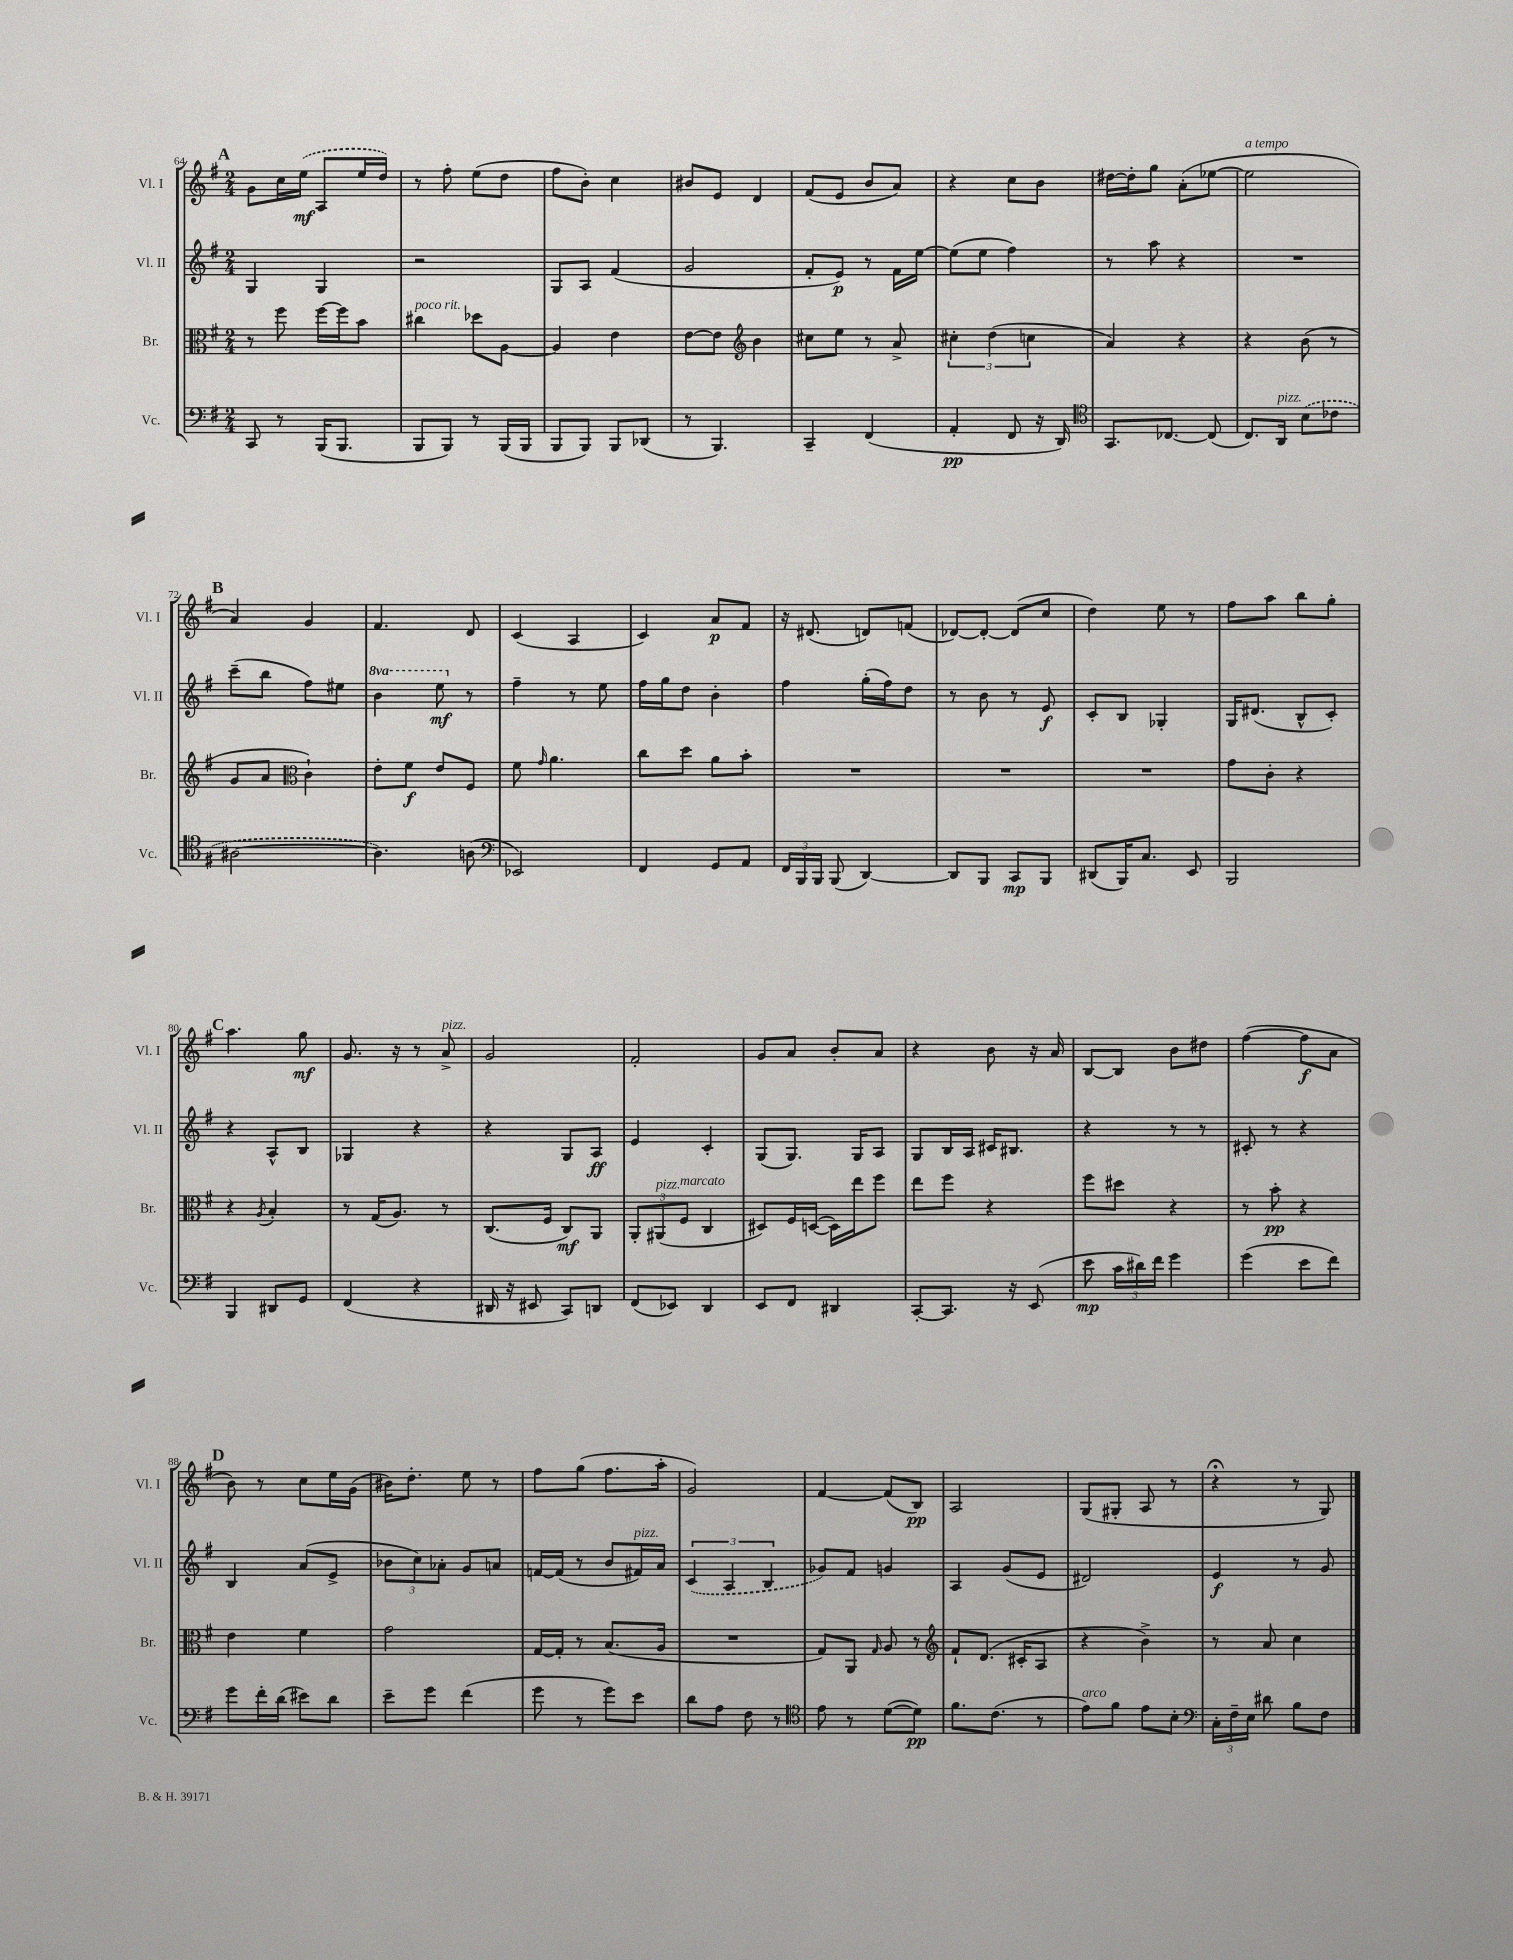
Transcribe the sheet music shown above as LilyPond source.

<<
\new StaffGroup <<
\new Staff = "s0" \with { instrumentName = "Vl. I" shortInstrumentName = "Vl. I" } {
    \clef treble \key g \major \numericTimeSignature \time 2/4
    \autoBeamOff \mark \markup { \bold "A" } g'8[ c''16 \once \slurDashed e''16]\mf( a8[ e''16 d''16]) |
    r8 fis''8-. e''8[( d''8] |
    fis''8[ b'8]-.) c''4 |
    bis'8[ e'8] d'4 |
    fis'8[( e'8] b'8[ a'8]) |
    r4 c''8[ b'8] |
    dis''16[~ dis''16-. g''8] a'8[-.( ees''8]~ |
    ees''2^\markup { \italic "a tempo" } |
    \mark \markup { \bold "B" } a'4) g'4 |
    fis'4. d'8 |
    c'4( a4 |
    c'4) a'8[\p fis'8] |
    r16 dis'8.( d'8[) f'8]( |
    des'8[~) des'8]~-. des'8[( c''8] |
    d''4) e''8 r8 |
    fis''8[ a''8] b''8[ g''8]-. |
    \mark \markup { \bold "C" } a''4. g''8\mf |
    g'8. r16 r8 a'8->^\markup { \italic "pizz." } |
    g'2 |
    fis'2-. |
    g'8[ a'8] b'8[-. a'8] |
    r4 b'8 r16 a'16 |
    b8[~ b8] b'8[ dis''8] |
    fis''4~( fis''8[\f a'8] |
    \mark \markup { \bold "D" } b'8) r8 c''8[ e''16 g'16]( |
    bis'16[) d''8.]-. e''8 r8 |
    fis''8[ g''8]( fis''8.[ a''16]-. |
    g'2) |
    fis'4~ fis'8[( b8]\pp) |
    a2 |
    g8[( gis8]-. a8 r8 |
    r4\fermata r8 g8) \bar "|." |
}
\new Staff = "s1" \with { instrumentName = "Vl. II" shortInstrumentName = "Vl. II" } {
    \clef treble \key g \major \numericTimeSignature \time 2/4 \set Staff.ottavationMarkups = #ottavation-simple-ordinals
    \autoBeamOff \mark \markup { \bold "A" } g4 g4 |
    r2 |
    g8[ a8] fis'4( |
    g'2 |
    fis'8[-. e'8]\p) r8 fis'16[ e''16]~ |
    e''8[( e''8] fis''4) |
    r8 a''8 r4 |
    R2 |
    \mark \markup { \bold "B" } c'''8[--( b''8] fis''8[) eis''8] |
    \ottava #1 b''4 e'''8\mf \ottava #0 r8 |
    fis''4-- r8 e''8 |
    fis''16[ g''16 d''8] b'4-. |
    fis''4 g''16[-.( fis''16) d''8] |
    r8 b'8 r8 e'8\f |
    c'8[-. b8] ges4-. |
    g16[ dis'8.]( b8[-^ c'8]-.) |
    \mark \markup { \bold "C" } r4 a8[-^ b8] |
    ges4 r4 |
    r4 g8[ a8]\ff |
    e'4 c'4-. |
    g8[( g8.]) g16[ a8] |
    g8[ b16 a16] cis'16[ bis8.] |
    r4 r8 r8 |
    cis'8-. r8 r4 |
    \mark \markup { \bold "D" } b4 a'8[( e'8]-> |
    \tuplet 3/2 { bes'8[ c''8) aes'8]-. } g'8[ a'8] |
    f'16[~ f'16]( r8 b'8[ fis'16^\markup { \italic "pizz." }) a'16] |
    \tuplet 3/2 { \once \slurDashed c'4( a4 b4 } |
    ges'8[) fis'8] g'4 |
    a4 g'8[( e'8] |
    dis'2) |
    e'4\f r8 g'8 \bar "|." |
}
\new Staff = "s2" \with { instrumentName = "Br." shortInstrumentName = "Br." } {
    \clef alto \key g \major \numericTimeSignature \time 2/4
    \autoBeamOff \mark \markup { \bold "A" } r8 fis''8 fis''16[~ fis''16 b'8] |
    cis''4^\markup { \italic "poco rit." } des''8[ a8]~ |
    a4 e'4 |
    e'8[~ e'8] \clef treble b'4 |
    cis''8[ e''8] r8 a'8-> |
    \tuplet 3/2 { cis''4-. d''4( c''4 } |
    a'4) r4 |
    r4 b'8( r8 |
    \mark \markup { \bold "B" } g'8[ a'8] \clef alto c'4-!) |
    e'8[-. fis'8]\f e'8[ fis8] |
    fis'8 \grace { g'16 } a'4. |
    c''8[ d''8] a'8[ b'8]-. |
    R2 |
    R2 |
    R2 |
    g'8[ c'8]-. r4 |
    \mark \markup { \bold "C" } r4 \acciaccatura { a8 } b4-. |
    r8 g16[( a8.]) r8 |
    c8.[( fis16] c8[\mf) a,8] |
    \tuplet 3/2 { a,8[-. ais,8^\markup { \italic "pizz." }( fis8]^\markup { \italic "marcato" } } c4 |
    dis8[) fis16 d16]~( d16[) e''16 fis''8] |
    e''8[ fis''8] r4 |
    fis''8[ dis''8] r4 |
    r8 b'8-.\pp r4 |
    \mark \markup { \bold "D" } e'4 fis'4 |
    g'2 |
    g16[~ g16]-. r8 b8.[( a16] |
    R2 |
    g8[) a,8] \grace { g16 } a8 r8 |
    \clef treble fis'8[-! d'8.]( cis'16[-. a8] |
    r4 b'4->) |
    r8 a'8 c''4 \bar "|." |
}
\new Staff = "s3" \with { instrumentName = "Vc." shortInstrumentName = "Vc." } {
    \clef bass \key g \major \numericTimeSignature \time 2/4
    \autoBeamOff \mark \markup { \bold "A" } c,8 r8 b,,16[( b,,8.] |
    b,,8[ b,,8]) r8 b,,16[( b,,16] |
    b,,8[ b,,8]) b,,8[ des,8]( |
    r8 b,,4.) |
    c,4-- fis,4( |
    a,4-.\pp fis,8 r16 d,16) |
    \clef tenor g,8.[ ces8.]~ ces8( |
    c8.[) a,16]^\markup { \italic "pizz." } \once \slurDashed b8[( ces'8] |
    \mark \markup { \bold "B" } ais2~ |
    ais4.) a8( |
    \clef bass ees,2) |
    fis,4 g,8[ a,8] |
    \tuplet 3/2 { fis,16[ b,,16 b,,16] } b,,8( d,4~) |
    d,8[ b,,8] c,8[\mp b,,8] |
    dis,8[( b,,16) c8.] e,8 |
    b,,2 |
    \mark \markup { \bold "C" } b,,4 dis,8[ g,8] |
    fis,4( r4 |
    dis,16 r16 eis,8 c,8[) d,8] |
    fis,8[( ees,8]) d,4 |
    e,8[ fis,8] dis,4 |
    c,8[~-. c,8.] r16 e,8( |
    e'8\mp \tuplet 3/2 { c'16[ dis'16) fis'16] } g'4 |
    g'4( e'8[ fis'8]) |
    \mark \markup { \bold "D" } g'8[ fis'16-. d'16]( eis'8[) d'8] |
    e'8[-- g'8] fis'4( |
    g'8 r8 g'8[) e'8] |
    d'8[ a8] fis8 r8 |
    \clef tenor e'8 r8 d'8[~( d'8]\pp) |
    fis'8.[ c'8.]( r8 |
    e'8[^\markup { \italic "arco" }) fis'8] e'8[ b8]-. |
    \clef bass \tuplet 3/2 { c16[-. fis16-- e16] } dis'8 b8[ fis8] \bar "|." |
}
>>
>>
\layout { \context { \Score currentBarNumber = #64 } }
